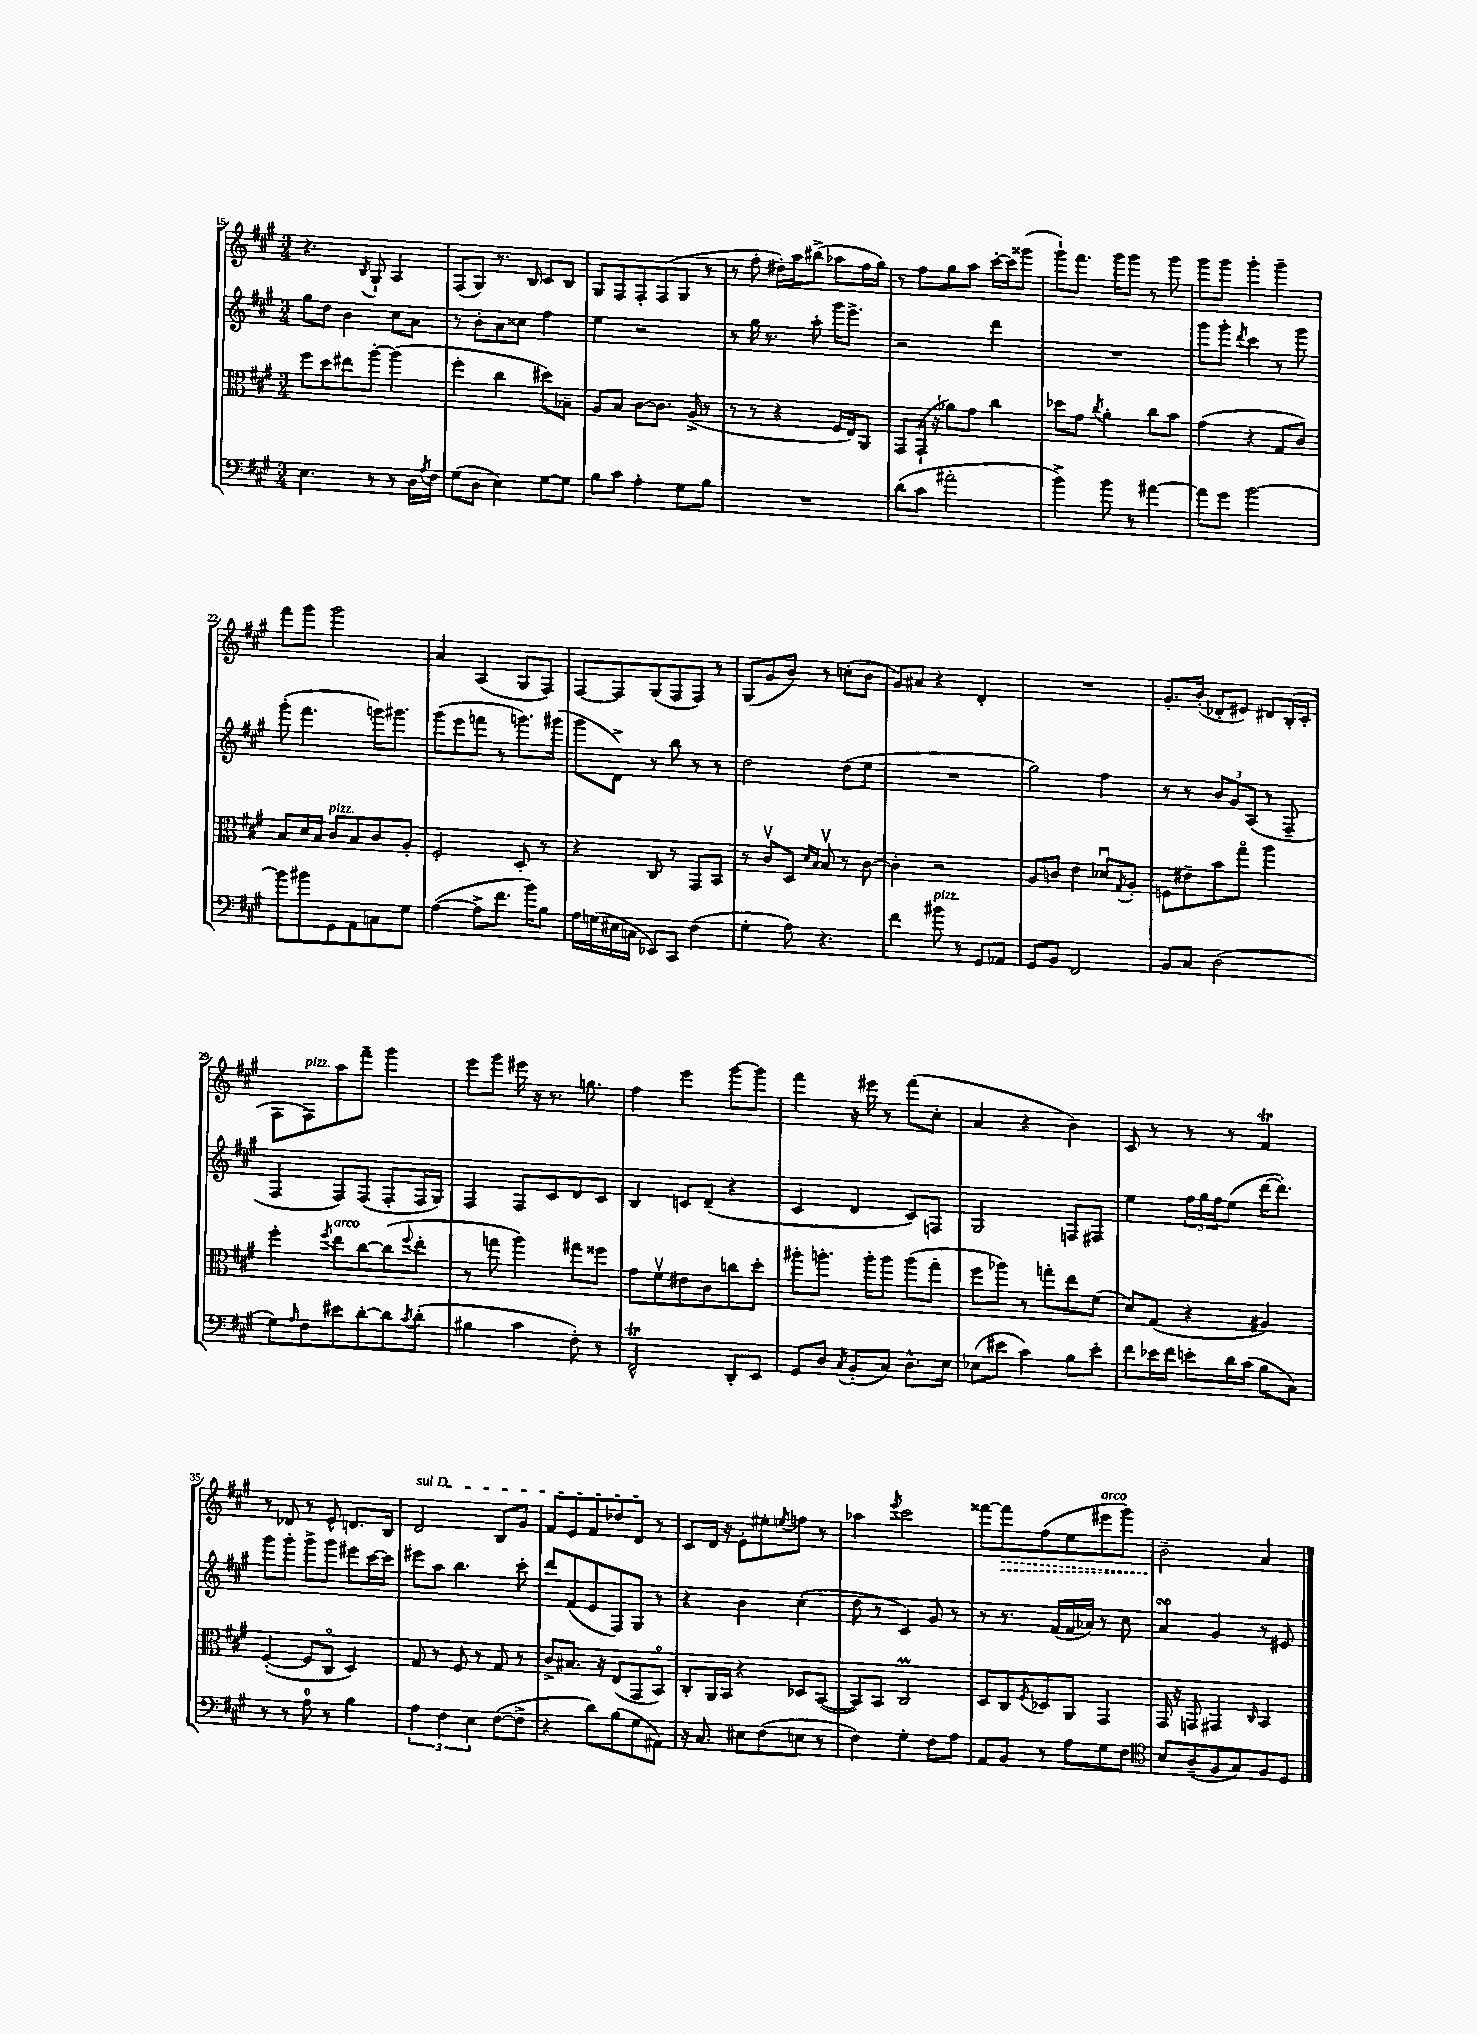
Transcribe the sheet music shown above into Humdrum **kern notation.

**kern	**kern	**kern	**kern
*staff4	*staff3	*staff2	*staff1
*clefF4	*clefC3	*clefG2	*clefG2
*k[f#c#g#]	*k[f#c#g#]	*k[f#c#g#]	*k[f#c#g#]
*M3/4	*M3/4	*M3/4	*M3/4
4.E	8ff#	8gg#	4.r
.	8dd	8dd	.
.	8ee#	4b	.
.	.	.	8qB
8r	[8aa'	.	8G#`
8r	(4aa]	8cc#	4A
16D	.	8a	.
8qA	.	.	.
16F#	.	.	.
=	=	=	=
(8G#	4ff#'	8r	(8F#
8D	.	8b'	8G#)
4E)	4cc#	8a	8.r
.	.	8cc##	.
.	.	.	16B
[8G#	8dd#)	4ff#	8c#
8G#]	8B-~	.	8B
=	=	=	=
8B	8A	4ee	8G#
8c#	8B	.	8F#
4A'	[8c#	2r	8F#'
.	8.c#]	.	(8F#
8G#	.	.	8G#
.	(16A^	.	.
8B	8r	.	8r
=	=	=	=
2.r	8r	8r	8r
.	8r	16gg#	8ff#'
.	.	8.r	.
.	4r	.	16dd#')
.	.	.	16aa
.	.	8aa'	(8bb#^
.	16F#	16ggg#	8aa-
.	16E)	8.eee^	.
.	8AA	.	16ff#
.	.	.	16gg#)
=	=	=	=
(8d	8GG#	2r	8r
8c#	(16GG#`	.	8ff#
.	16r	.	.
2a#'	8a-)	.	8gg#
.	8g#	.	8aa
.	4cc#	4ddd	[16ccc#'
.	.	.	16ccc#]
.	.	.	(8ggg##
=	=	=	=
4b^)	8dd-	2.r	8ggg#`)
.	8g#	.	8.fff#
.	8qcc#	.	.
8b	4a'	.	.
.	.	.	16ggg#
8r	.	.	8ggg#
[4a#	8cc#	.	8r
.	8b	.	8ggg#
=	=	=	=
8a#]	(4g#	8ggg#	8ggg#
8g#	.	8ggg#'	8ggg#
.	.	8qddd	.
[2b	4r	4ccc#	4ggg#'
.	8G#	8r	4ggg#~
.	8c#)	8ggg#	.
=	=	=	=
8b]	8B	(8ggg#'	8fff#
8b#	16d	4.fff#	8ggg#
.	16B	.	.
8GG#	8c#	.	2ggg#
8AA	8B	.	.
8C	8c#	16ggg)	.
.	.	8.ggg#	.
8G#	8A'	.	.
=	=	=	=
([4A	2F#'	(8ggg#	4a
.	.	8eee	.
8A^]	.	8fff	(4A
8.f#	.	8r	.
.	8D'	8.ggg)	8G#
16b)	.	.	.
8B	8r	.	8F#)
.	.	(16ggg#	.
=	=	=	=
16A	4r	8ggg#	[8F#
(16G	.	.	.
16E#	.	8d^)	8F#]
16C	.	.	.
8EE-)	8C#	8r	(8G#
8CC#	8r	8bb	8F#
(4F#	8GG#	8r	8F#)
.	8BB	8r	8r
=	=	=	=
4G#'	8r	2dd	(8G#
.	8c#v	.	8g#
8A)	8D	.	8b)
.	16qqd	.	.
.	16qqB	.	.
4.r	8Bv	.	8r
.	8r	(8dd	(8cc'
.	[8c#	8ee	8b
=	=	=	=
4f#	4c#']	2.r	8g#)
.	.	.	8a#
8b#	2r	.	4r
8r	.	.	.
8GG#	.	.	4d'
8AA-	.	.	.
=	=	=	=
8GG#	8A	2gg#)	2.r
8BB	8c	.	.
2FF#	4e	.	.
.	8d-u	4ff#	.
.	8qG#	.	.
.	8A'	.	.
=	=	=	=
8BB	8F	8r	8.g#'
8C#	8e#~	8r	.
.	.	.	(16b'
(2D	8b	12b	8d-'
.	.	12g#	.
.	8gg#o	.	8e#)
.	.	(12A	.
.	4aa	8r	8d#
.	.	8F#~	(16B'
.	.	.	16c#'
=	=	=	=
8G#)	4ff#'	4F#	8F#
16qqA	.	.	.
8F#	.	.	8F#)
.	8qff#	.	.
8e#	8ee	8F#)	8aa
[8d'	[8cc#	(8F#	8fff#~
8d]	(8cc#]	8F#'	4ggg#
8qc#	8qqff#	.	.
(8d'	8ee'	16F#	.
.	.	16G#)	.
=	=	=	=
4B#	8r	4F#	8eee
.	8gg	.	8ggg#
4c#	4aa)	8F#	16eee#
.	.	.	16r
.	.	8c#	8.r
8F#')	8gg#	8d	.
.	.	.	8.gg
8r	8ff##	8c#	.
=	=	=	=
2FF#^^	8g#	4B	4ff#
.	8f#v	.	.
.	8e#	8c	4eee
.	8c#	(8d~	.
8DD'	8cc	4r	[8ggg#
8EE	8dd'	.	8ggg#]
=	=	=	=
8GG#	8aa#'	4c#	4fff#
8D	8.aa'	.	.
8qC#	.	.	.
(8BB'	.	4d	16r
.	16aa'	.	16eee#
8C#)	8aa	.	8r
8.D^^	(8aa	8c#)	(8fff#
.	8gg#'	8F	8cc#'
16E	.	.	.
=	=	=	=
(8E-	8ff#	2G#	4a
8e#	8aa-)	.	.
4c#)	8r	.	4r
.	8gg'	.	.
8B	8ee	8F	4b)
8e#'	(8f#	8F#	.
=	=	=	=
8f#	8d)	4ee	8c#
16e-	(8G#	.	8r
16f#	.	.	.
8e'	4r	24ff#	8r
.	.	24gg#	.
.	.	24ff#	.
16d	.	(8ee	8r
(16c#	.	.	.
8B	4A#)	[16ddd	4f#
.	.	8.ddd'])	.
8C#)	.	.	.
=	=	=	=
8r	([4F#'	8ggg#	8r
8r	.	8ggg#'	8d-
8A	8F#]	8ggg#^	8r
8r	8C#o	8ggg#	8e^^
4B	4D)	8eee#	8.d
.	.	[16ccc#	.
.	.	16ccc#]	16B
=	=	=	=
6A	8G#	8eee#	2d
.	8r	8aa	.
6F#	.	.	.
.	8F#	4.bb	.
6E	.	.	.
.	8r	.	.
([8F#	8G#	.	8B
8F#^]	8r	8ccc#'	8g#
=	=	=	=
4r	8c#^	8ddd	8f#
.	8.B#	(8f#	8e
8d)	.	8e	8f#
.	16r	.	.
(8B	(8E	8F#)	8dd-
8G#	8GG#	8G#	8d
8AA#)	8BBo)	8r	8r
=	=	=	=
16r	8C#'	4r	8c#
8.C#	.	.	.
.	16AA	.	16d
.	16BB	.	16r
8E#	4r	4b	8e'
(8F#	.	.	8ee#'
.	.	.	8qee
8E	8D-	(4cc#'	8ff
8r	([8BB	.	8r
=	=	=	=
4F#)	8BB])	8dd	4aa-
.	8BB	8r	.
.	.	.	8qeee
4G#'	2C#	4c#)	2ccc#
8F#	.	8g#	.
8A	.	8r	.
=	=	=	=
8AA	8D	8r	[8fff##
8BB	8C#	8.r	8fff##]
.	8qF#	.	.
8r	8D-	.	(8ff#
.	.	(16f#	.
8A	8AA	16f#	8ee
.	.	16a-)	.
8G#	4GG#	8r	8eee#
8F#	.	8cc#	8ggg#)
=	=	=	=
*clefC4	*	*	*
8B	16GG#	4a	2b~
.	16r	.	.
(8A~	8GG	.	.
8F#	4GG#	4g#	.
8G#)	.	.	.
.	16qqC#	.	.
8F#	4BB	8r	4a
8D	.	8e#	.
==	==	==	==
*-	*-	*-	*-
